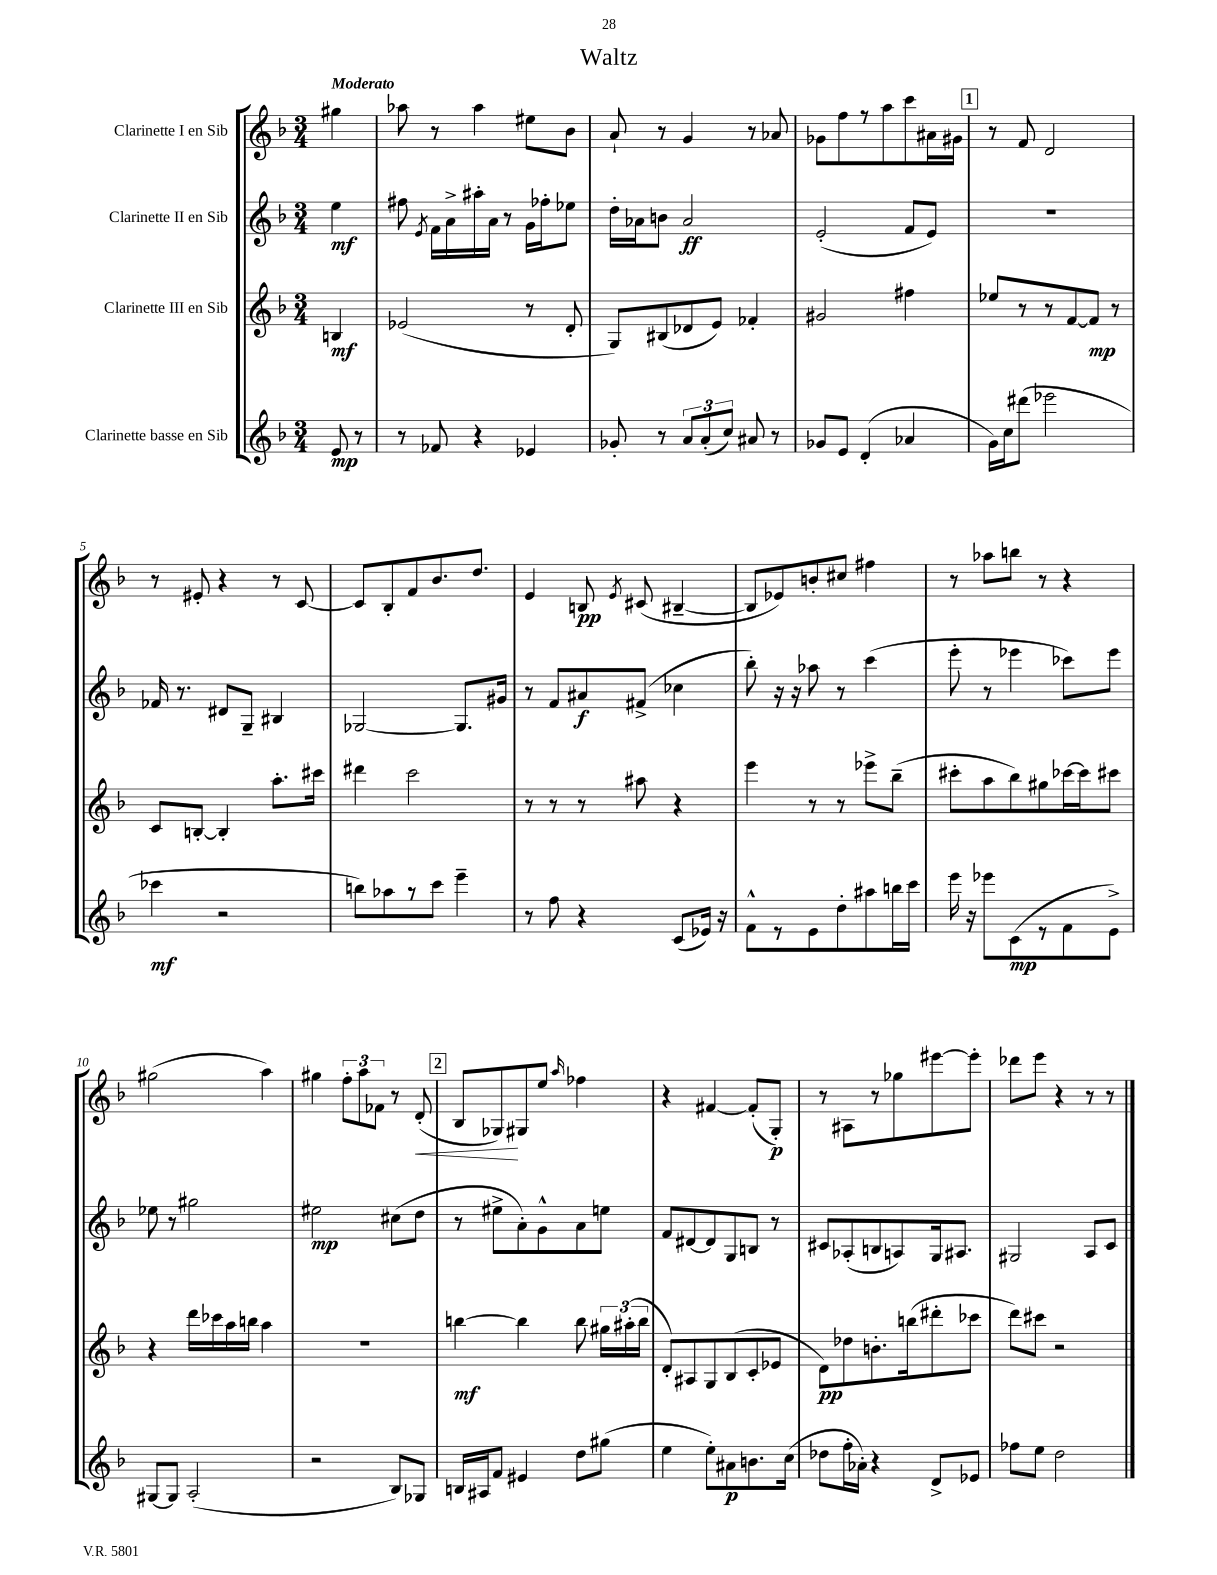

**kern	**kern	**kern	**kern
*staff4	*staff3	*staff2	*staff1
*clefG2	*clefG2	*clefG2	*clefG2
*k[b-]	*k[b-]	*k[b-]	*k[b-]
*M3/4	*M3/4	*M3/4	*M3/4
8e	4B	4ee	4gg#
8r	.	.	.
=	=	=	=
8r	(2e-	8ff#	8aa-
.	.	8qe	.
8f-	.	16f	8r
.	.	16a^	.
4r	.	16aa#'	4aa-
.	.	16a	.
.	.	8r	.
4e-	8r	16g	8ee#
.	.	16ff-'	.
.	8d'	8ee-	8b-
=	=	=	=
8g-'	8G)	16dd'	8a`
.	.	16a-	.
8r	(8B#	8b	8r
12a	8d-	2a-	4g
(12a'	.	.	.
.	8e)	.	.
12cc)	.	.	.
8a#	4f-'	.	8r
8r	.	.	8a-
=	=	=	=
8g-	2g#	(2e'	8g-
8e	.	.	8ff
(4d'	.	.	8r
.	.	.	8aa
4a-	4ff#	8f	8ccc
.	.	8e)	16a#
.	.	.	16g#
=	=	=	=
16g)	8ee-	2.r	8r
16cc	.	.	.
(8ddd#	8r	.	8f
2eee-	8r	.	2d
.	[8f	.	.
.	8f]	.	.
.	8r	.	.
=	=	=	=
4ccc-	8c	16f-	8r
.	.	8.r	.
.	[8B'	.	8e#'
2r	4B']	8d#	4r
.	.	8G~	.
.	8.aa'	4B#	8r
.	.	.	[8c
.	16ccc#	.	.
=	=	=	=
8bb)	4ddd#	[2G-	8c]
8aa-	.	.	8B-'
8r	2ccc	.	8f
8ccc	.	.	8.b-
4eee~	.	8.G-]	.
.	.	.	8.dd
.	.	16g#	.
=	=	=	=
8r	8r	8r	4e
8ff	8r	8f	.
4r	8r	8a#	8B
.	.	.	8qe
.	8aa#	(8f#^	(8c#
(8c	4r	4cc-	[4B#~
16e-)	.	.	.
16r	.	.	.
=	=	=	=
8f^^	4eee	8bb-')	8B#]
8r	.	16r	8e-)
.	.	16r	.
8e	8r	8aa-	8b'
8dd'	8r	8r	8cc#
8aa#	8eee-^	(4ccc	4ff#
16bb	(8bb-~	.	.
16ccc	.	.	.
=	=	=	=
16eee	8ccc#'	8eee'	8r
16r	.	.	.
8eee-	8aa	8r	8aa-
(8c	8bb-)	4eee-	8bb
8r	8gg#	.	8r
8f	[16ccc-	8ccc-)	4r
.	16ccc-]	.	.
8e^)	8ccc#	8eee-	.
=	=	=	=
[8G#	4r	8ee-	(2gg#
8G#]	.	8r	.
(2A'	16ddd	2gg#	.
.	16ccc-	.	.
.	16aa	.	.
.	16bb	.	.
.	4aa	.	4aa)
=	=	=	=
2r	2.r	2ee#	4gg#
.	.	.	12ff'
.	.	.	12aa
.	.	.	12f-
8B-)	.	(8cc#	8r
8G-	.	8dd	(8d'
=	=	=	=
16B	[4bb	8r	8B-
16A#	.	.	.
8f	.	8ee#^	8G-)
4e#	4bb]	8a')	8G#
.	.	8g^^	8ee
.	.	.	16qqaa
8dd	8bb	8a	4ff-
(8gg#	24gg#	8ee	.
.	(24aa#'	.	.
.	24bb	.	.
=	=	=	=
4ee	8d')	8f	4r
.	8A#	[8d#	.
8ee')	8G	8d#]	[4f#
8a#	(8B-	8G	.
8.b	8c'	8B	(8f#']
.	8e-	8r	8G')
(16cc	.	.	.
=	=	=	=
8dd-	8d)	8c#	8r
16ff'	8dd-	(8A-'	8A#
16a-')	.	.	.
4r	8.b'	8B	8r
.	.	8A)	8gg-
.	(16bb	.	.
8d^	8ddd#'	16G	[8eee#
.	.	8.A#	.
8e-	8ccc-	.	8eee#']
=	=	=	=
8ff-	8ddd)	2G#	8ddd-
8ee	8ccc#	.	8eee
2dd	2r	.	4r
.	.	8A	8r
.	.	8c	8r
==	==	==	==
*-	*-	*-	*-
